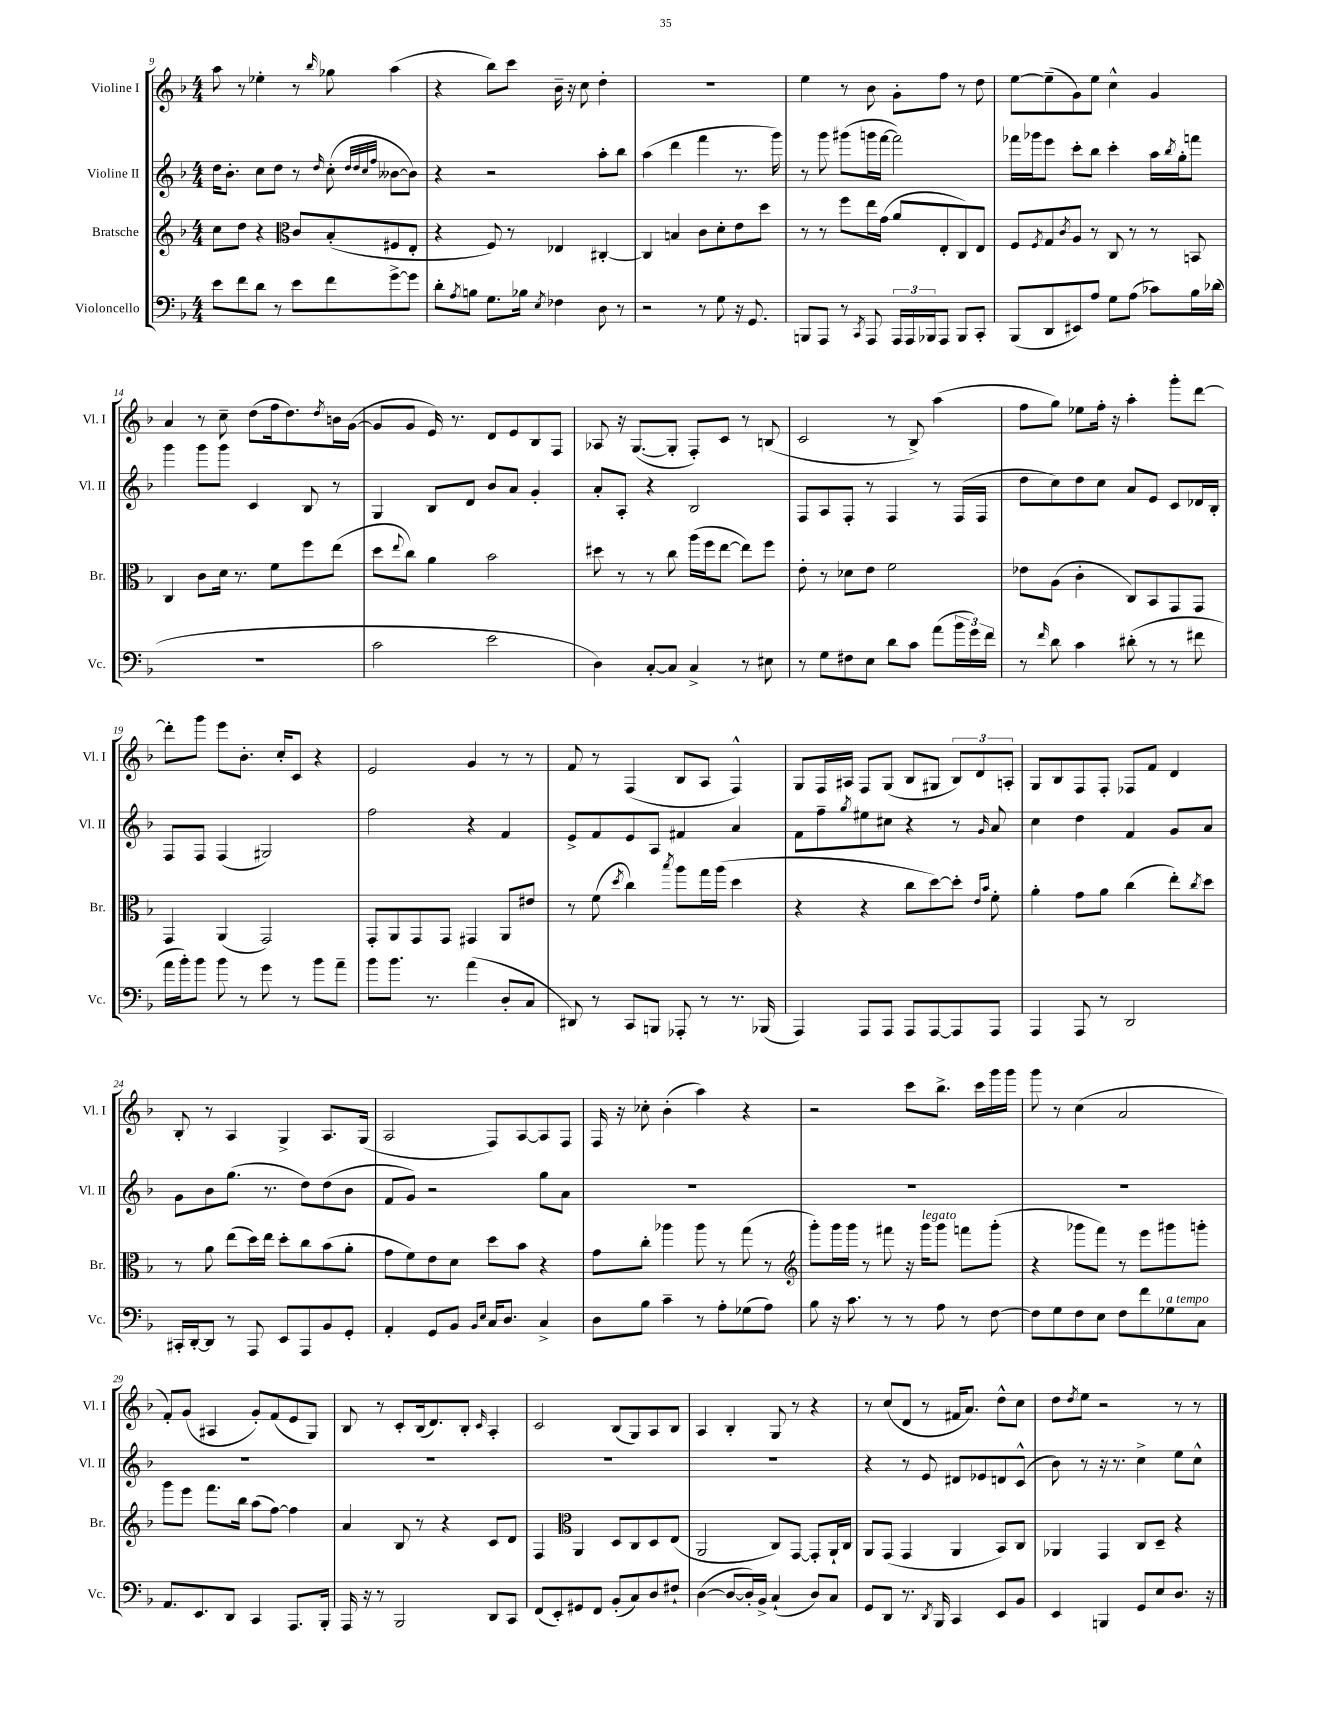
<<
\new StaffGroup <<
\new Staff = "s0" \with { instrumentName = "Violine I" shortInstrumentName = "Vl. I" } {
    \clef treble \key f \major \numericTimeSignature \time 4/4
    a''8 r8 ees''4-. r8 \grace { bes''16 } ges''8 a''4( |
    r4 bes''8) c'''8 bes'16-- r16 c''8 d''4-. |
    R1 |
    e''4 r8 bes'8 g'8-. f''8 r8 d''8 |
    e''8~ e''8--( g'8) e''8 c''4-^ g'4 |
    a'4 r8 c''8-- d''8( f''16 d''8.) \acciaccatura { d''8 } b'16 g'16~( |
    g'8 g'8 e'16) r8. d'8 e'8 bes8 f8 |
    aes8 r16 g8.~( g8-. f8-.) c'8 r8 b8( |
    c'2 r8 bes8->) a''4( |
    f''8 g''8) ees''8 f''16-. r16 a''4-. g'''8-. d'''8~ |
    d'''8-. g'''8 e'''8 bes'8.-. c''16-. c'8 r4 |
    e'2 g'4 r8 r8 |
    f'8 r8 f4( bes8 a8 f4-^) |
    g8 f16 ais16 f8 g8( bes8 gis8 \tuplet 3/2 { bes8) d'8 a8-. } |
    g8 bes8 f8 f8-. fes8 f'8 d'4 |
    bes8-. r8 a4 g4-> a8. g16( |
    a2 f8) a8~ a8 f8 |
    f16 r16 ces''8-. bes'4-.( a''4) r4 |
    r2 c'''8 bes''8.-> c'''16 g'''16 g'''16 |
    g'''8 r8 c''4( a'2 |
    f'8-.) g'8( ais4 g'8-.) f'8( e'8 g8) |
    bes8 r8 c'8-. bes16( d'8.) bes8-. \grace { c'16 } a4-. |
    c'2 bes8( g8) a8 bes8 |
    a4 bes4-. g8 r8 r4 |
    r8 c''8( d'8 r8 fis'16 a'8.) d''8-^ c''8 |
    d''8 \acciaccatura { d''8 } e''8 r2 r8 r8 \bar "|." |
}
\new Staff = "s1" \with { instrumentName = "Violine II" shortInstrumentName = "Vl. II" } {
    \clef treble \key f \major \numericTimeSignature \time 4/4
    d''16 bes'8.-. c''8 d''8 r8 \grace { d''16 } c''8-.( \grace { d''32 d''32 c''32 f''32 } beses'8~ beses'8) |
    r4 r2 a''8-. bes''8 |
    a''4( d'''4 f'''4 r8. g'''16) |
    r8 g'''8 gis'''8( g'''16 f'''16~ f'''2) |
    fes'''16 ges'''16 e'''8 c'''8-. bes''8 c'''4-. a''16 \acciaccatura { bes''8 } g''16-. f'''8 |
    g'''4 g'''8 g'''8 c'4 bes8 r8 |
    g4 bes8 d'8 bes'8 a'8 g'4-. |
    a'8-. a8-. r4 bes2 |
    f8 a8 f8-. r8 f4 r8 f16( f16 |
    d''8 c''8) d''8 c''8 a'8 e'8 c'8 des'16 bes16-. |
    f8 f8 f4( gis2) |
    f''2 r4 f'4 |
    e'8-> f'8 e'8 a8 fis'4 a'4 |
    f'8 f''8-- \acciaccatura { g''8 } eis''8 cis''8 r4 r8 \grace { g'16 } a'8 |
    c''4 d''4 f'4 g'8 a'8 |
    g'8 bes'8 g''8.( r8. d''8) d''8( bes'8 |
    f'8 g'8) r2 g''8 a'8 |
    R1 |
    R1 |
    R1 |
    R1 |
    R1 |
    R1 |
    R1 |
    r4 r8 e'8 dis'8 ees'8 d'8 c'8-^( |
    bes'8) r8 r16 r8. c''4-> e''8 c''8-^ \bar "|." |
}
\new Staff = "s2" \with { instrumentName = "Bratsche" shortInstrumentName = "Br." } {
    \clef treble \key f \major \numericTimeSignature \time 4/4
    c''8 d''8 r4 \clef alto c'8 bes8-.( fis8 e8-. |
    r4 f8) r8 ees4 cis4~-. |
    cis4 b4 c'8 d'8-. e'8 d''8 |
    r8 r8 f''8 e''16 g'16( a'8 e8-. c8) e8 |
    f8 \acciaccatura { f8 } g8 \acciaccatura { c'8 } a8 r8 c8 r8 r8 b,8 |
    c4 c'8 d'16 r8. f'8 f''8 e''8( |
    d''8 \appoggiatura { e''8 } c''8) a'4 bes'2 |
    dis''8 r8 r8 c''8 a''16( f''16 e''8~ e''8) f''8 |
    e'8-. r8 des'8 e'8 f'2 |
    ees'8 a8( c'4-. c8) bes,8 g,8 g,8 |
    g,4 a,4( g,2) |
    g,8-. a,8 g,8 g,8 gis,4 a,8 eis'8 |
    r8 f'8( \acciaccatura { d''8 } c''4) \acciaccatura { bes''8 } a''8 g''16 a''16( d''4 |
    r4 r4 c''8 d''8~) d''8-. \grace { e'16 bes'16 } f'8-. |
    a'4-. g'8 a'8 c''4( e''8-.) \acciaccatura { c''8 } d''8 |
    r8 a'8 e''8( d''16) e''16 d''8-. c''8 bes'8( a'8-. |
    g'8 f'8) e'8 d'8 d''8 bes'8 r4 |
    g'8 c''8-. aes''4 aes''8 r8 g''8( r8 |
    \clef treble g'''8-.) g'''16 g'''16 r8 fis'''8 r16 g'''16^\markup { \italic "legato" } g'''8 f'''8 g'''8-.( |
    r4 ges'''8 f'''8) r8 e'''8 gis'''8 g'''8-. |
    g'''8 e'''8 f'''8. bes''16 a''8( f''8~) f''4 |
    a'4 bes8 r8 r4 c'8 d'8 |
    f4 \clef alto a,4 d8 c8 d8 e8( |
    a,2 c8) g,8~ g,8-. a,16-! c16 |
    a,8 g,8( g,4 a,4 bes,8) c8 |
    aes,4 g,4 c8 d8-- r4 \bar "|." |
}
\new Staff = "s3" \with { instrumentName = "Violoncello" shortInstrumentName = "Vc." } {
    \clef bass \key f \major \numericTimeSignature \time 4/4
    e'8 f'8 d'8 r8 e'8 f'8 g'8~-> g'8 |
    d'8-. \acciaccatura { a8 } b8 g8. bes16 \acciaccatura { e8 } fes4 d8 r8 |
    r2 r8 g8 r16 g,8. |
    b,,8 a,,8 r8 \acciaccatura { c,8 } a,,8 \tuplet 3/2 { a,,16 a,,16 bes,,16 } a,,8 bes,,8 c,8-. |
    bes,,8( d,8 eis,8) a8 g8 a8( ces'8) bes16 des'16( |
    R1 |
    c'2 e'2 |
    d4) c8~-. c8 c4-> r8 eis8 |
    r8 g8 fis8 e8 d'8 c'8 a'8( \tuplet 3/2 { bes'16 g'16) f'16 } |
    r8 \grace { f'16 } d'8 c'4 dis'8-.( r8 r8 fis'8 |
    a'16 bes'16-.) bes'8 bes'8 r8 g'8 r8 bes'8 a'8-- |
    bes'8 bes'8. r8. a'4( d8-. c8 |
    dis,8) r8 c,8 b,,8 aes,,8-. r8 r8. bes,,16( |
    a,,4) a,,8 a,,8 a,,8 a,,8~ a,,8 a,,8 |
    a,,4 a,,8 r8 d,2 |
    cis,16-. d,16~-. d,8 r8 a,,8 e,8 a,,8 bes,8 g,8-. |
    a,4-. g,8 bes,8 \grace { bes,16 e16 } c16 d8. c4-> |
    d8 bes8 c'4-- r8 a8-. ges8( a8) |
    bes8 r16 c'8. r8 r8 a8 r8 f8~ |
    f8 g8 f8 e8 f8 f'8 ges8^\markup { \italic "a tempo" } c8 |
    a,8. e,8. d,8 c,4 a,,8. bes,,16-. |
    a,,16 r16 r8 bes,,2 d,8 c,8 |
    f,8( e,8-.) gis,8 f,8 bes,8-.( c8) d8 fis8-! |
    d4~( d8~ d16-.) bes,16-> c4-!( d8) c8 |
    g,8 d,8 r8. \acciaccatura { d,8 } bes,,16 c,4 e,8 bes,8 |
    e,4 b,,4 g,8 e8 d8. r16 \bar "|." |
}
>>
>>
\layout { \context { \Score currentBarNumber = #9 } }
